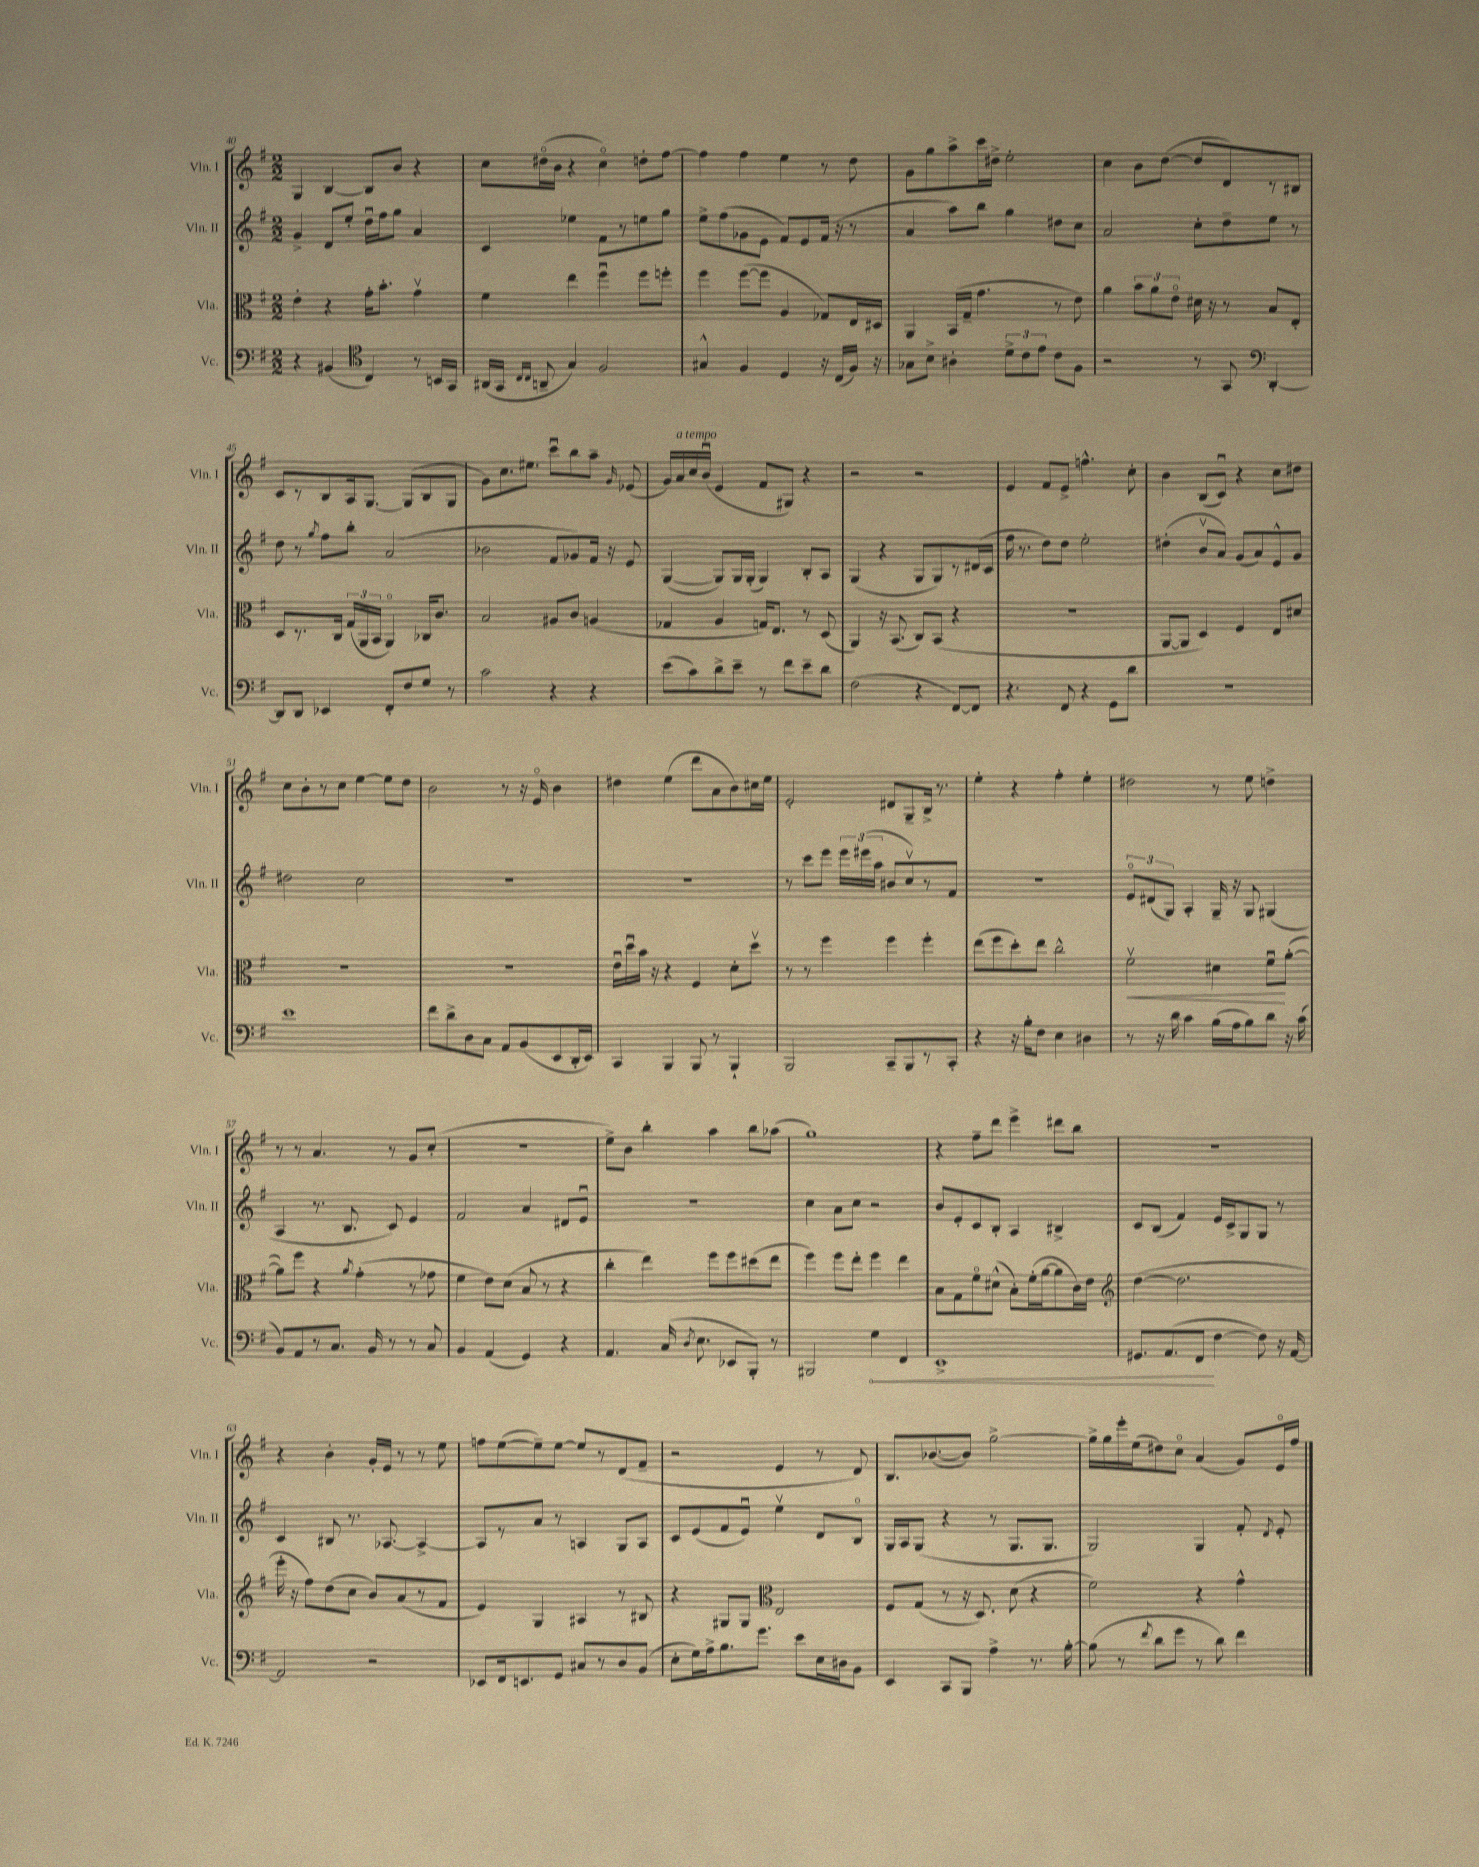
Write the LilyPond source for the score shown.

<<
\new StaffGroup <<
\new Staff = "s0" \with { instrumentName = "Vln. I" shortInstrumentName = "Vln. I" } {
    \clef treble \key g \major \numericTimeSignature \time 2/2
    \autoBeamOff g4 b4~ b8[ b'8] r4 |
    c''8[ dis''16\flageolet( b'16] r4 c''4\flageolet) d''8[-. fis''8]~ |
    fis''4 fis''4 e''4 r8 d''8 |
    g'8[ g''8 a''8-> c'''16 dis''16]-> e''2-. |
    c''4 b'8[ d''8]~( d''8[ d'8) r8 bis8] |
    c'8[ r8 b8 a16 g8.]~ g8[( b8 g8] |
    g'8[) c''8. eis''8.] c'''8[\downbow b''8 a''8]-- \grace { g'16 } ees'8( |
    g'16[) a'16^\markup { \italic "a tempo" } c''16 b'16]\downbow( e'4 fis'8[ gis8]) r4 |
    r2 r2 |
    e'4 fis'8[ e'8]-> f''4.-^ c''8-. |
    b'4 b8[( c'8]\downbow) r4 c''8[ dis''8] |
    c''8[ b'8-. r8 c''8] e''4~ e''8[ d''8] |
    b'2 r8 r16 e'16\flageolet b'4 |
    dis''4 e''4( d'''8[ a'8 b'8) cis''16 e''16] |
    e'2-. dis'8[ g8-- b16]-> r8. |
    e''4-. r4 fis''4-. e''4-. |
    dis''2 r8 e''8 d''4-> |
    r8 r8 a'4. r8 g'8[ c''8]-.( |
    r1 |
    e''8[->) b'8] b''4-. a''4 b''8[ aes''8]( |
    g''1) |
    r4 fis''8[-- d'''8] e'''4-> dis'''8[ b''8] |
    r1 |
    r4 b'4-. g'16[-. e'16] r8 r8 e''8 |
    f''8[ e''8~( e''8--) e''8]~ e''8[ r8 d'8( fis'8]-- |
    r2 e'4 r8 d'8) |
    b8.[ bes'8.~( bes'8]) g''2~-> |
    g''16[-> g''16 e'''16-. e''16( dis''8) c''8]\flageolet a'4( g'8[) e'16\flageolet fis''16] \bar "|." |
}
\new Staff = "s1" \with { instrumentName = "Vln. II" shortInstrumentName = "Vln. II" } {
    \clef treble \key g \major \numericTimeSignature \time 2/2
    \autoBeamOff g'4-> d'8[ e''8]-. d''16[\downbow fis''16 g''8] a'4 |
    c'4 ees''4 fis'8[ r8 e''8 g''8] |
    e''8[-> fis''8( ges'8 e'8] fis'8[) e'8 fis'16]( r16 r8 |
    a'4 a''8[) b''8] g''4 dis''8[ c''8] |
    a'2 c''8[-. d''8-- e''8] r8 |
    d''8 r8 \acciaccatura { g''8 } fis''8[ b''8]-. a'2( |
    bes'2 fis'8[ ges'8) fis'16] r16 e'8 |
    g4~( g8[) g16 g16]-.( g4) b8[-. a8] |
    g4( r4 g8[ g8) r8 dis'16( c'16] |
    fis''16 r8. d''8[) d''8] e''2-. |
    dis''4-.( b'8[\upbow a'8]) g'8[( a'8) e'8-^ g'8] |
    dis''2 c''2 |
    R1 |
    R1 |
    r8 c'''8[ e'''8] \tuplet 3/2 { e'''16[ eis'''16( a''16] } bis'8[ c''8\upbow) r8 fis'8] |
    R1 |
    \tuplet 3/2 { e'8[\flageolet dis'8( g8]) } a4-. g16-- r16 g8 gis4( |
    a4 r8. b8. c'8) e'4 |
    fis'2 a'4 dis'8[ e'8]\downbow |
    R1 |
    c''4 a'8[ c''8] r2 |
    b'8[ e'8-. c'8 b8]-. a4 bis4-> |
    c'8[ b8]( fis'4) e'16[ c'16-> g8 g8] r8 |
    c'4 bis8 r8. aes8.~ aes4~-> |
    aes8[ r8 a'8] r8 a4 g8[ a8] |
    c'8[ e'8( fis'8 e'8]\downbow) e''4\upbow d'8[ b8]\flageolet |
    g16[ a16 g8]( r4 r8 g8.[ g8.] |
    g2) g4 fis'8-. \acciaccatura { d'8 } e'8-. \bar "|." |
}
\new Staff = "s2" \with { instrumentName = "Vla." shortInstrumentName = "Vla." } {
    \clef alto \key g \major \numericTimeSignature \time 2/2
    \autoBeamOff e'4-. r4 g'16[-. b'8.]-. g'4\upbow |
    fis'4 e''4 fis''4\downbow fis''8[ f''8]-. |
    fis''4 fis''8[~( fis''8] a4 ges8[) e16 dis16] |
    a,4 b,16[( g16]-- g'4. r8 e'8) |
    a'4 \tuplet 3/2 { b'8[ a'8 e'8]\flageolet } dis'16 r16 r8 b8[ e8]-. |
    d8[ r8. c16] \tuplet 3/2 { g16[( a,16 b,16] } a,4\flageolet) ces16[ c'8.] |
    b2 ais8[ c'8] a4( |
    ges4 a4 g16[) e8.] r8 d8( |
    a,4) r16 b,8.( c8[) b,8]( r4 |
    R1 |
    a,8[~ a,8] d4) fis4 e8[ dis'8] |
    r1 |
    R1 |
    e'16[\downbow d''16\downbow b'16] r16 r4 fis4 d'8[-. d''8]\upbow |
    r8 r8 fis''4 fis''4 fis''4-. |
    e''8[( fis''8 d''8-.) e''8] c''2-^ |
    fis'2\upbow\< dis'4 fis'8[\downbow\! a'8]~-.( |
    a'8[) fis''8] r4 \acciaccatura { a'8 } g'4-.( r8 ges'8 |
    fis'4 e'8[) d'8]( b8 r8 r4 |
    c''4-. e''4) fis''8[ fis''8 dis''8( e''8] |
    fis''4) fis''8[ e''8]-. fis''4 e''4 |
    b8[ g8 fis'8\flageolet dis'8]-^( b8[-.) fis'16-.( a'16~ a'8 c'16) e'16] |
    \clef treble d''4~( d''2. |
    e'''16-. r16 fis''8[) d''8( c''8] b'8[) a'8( r8 fis'8] |
    e'4) g4 ais4 r8 bis8 |
    r4 gis8[ gis8] \clef alto e2 |
    fis8[ g8]( r8 r16 d8.) d'8( r4 |
    fis'2) r4 g'4-^ \bar "|." |
}
\new Staff = "s3" \with { instrumentName = "Vc." shortInstrumentName = "Vc." } {
    \clef bass \key g \major \numericTimeSignature \time 2/2
    \autoBeamOff r4 bis,4( \clef tenor c4) r8 b,16[ g,16] |
    ais,16[( g,16] \grace { c16[ c16] } a,8-- g4) fis2 |
    gis4-^ fis4 d4 r16 c16[( fis16]) r16 |
    ges8[ b8]-> ais4-. \tuplet 3/2 { d'8[-> c'8 e'8] } c'8[ fis8] |
    r2 r8 g,8 \clef bass d,4~-. |
    d,8[ d,8] ees,4 fis,8[-. fis8 g8] r8 |
    c'2 r4 r4 |
    e'8[( c'8) d'8-> e'8]-- r8 fis'8[ e'8-- d'8] |
    fis2( r4 fis,8[~) fis,8] |
    r4. fis,8 r4 g,8[ d'8] |
    R1 |
    e'1 |
    fis'8[ d'8-> d8 c8] a,8[ b,8( e,8 d,16-. e,16]) |
    c,4 b,,4 b,,8 r8 b,,4-! |
    b,,2 c,8[-- b,,8 r8 c,8]-. |
    r4 r16 b16[-. fis8] e4 dis4 |
    r8 r16 d'16 c'4 b16[( a16 b8) d'8] r16 c'16( |
    b,8[) a,8 r8 c8.] b,16 r8 r8 c8 |
    b,4 a,4( g,4) r4 |
    a,4. c16( \acciaccatura { d8 } e8. ees,8[ b,,8]-.) r8 |
    bis,,2 \once \override Hairpin.circled-tip = ##t g4\< fis,4 |
    e,1-> |
    gis,8.[ a,8.( fis,8]\! fis4~ fis8) r16 a,16~ |
    a,2 r2 |
    ees,8[ fis,16 e,8. g,8] cis8[ r8 d8 b,8]( |
    e8[-. g16) a16-> b8. g'8.] e'8[ e16 dis16 b,8] |
    e,4 c,8[ b,,8] a4-> r8. b16~-. |
    b8( r8 \acciaccatura { fis'8 } d'8[ g'8] r8 d'8) fis'4 \bar "|." |
}
>>
>>
\layout { \context { \Score currentBarNumber = #40 } }
